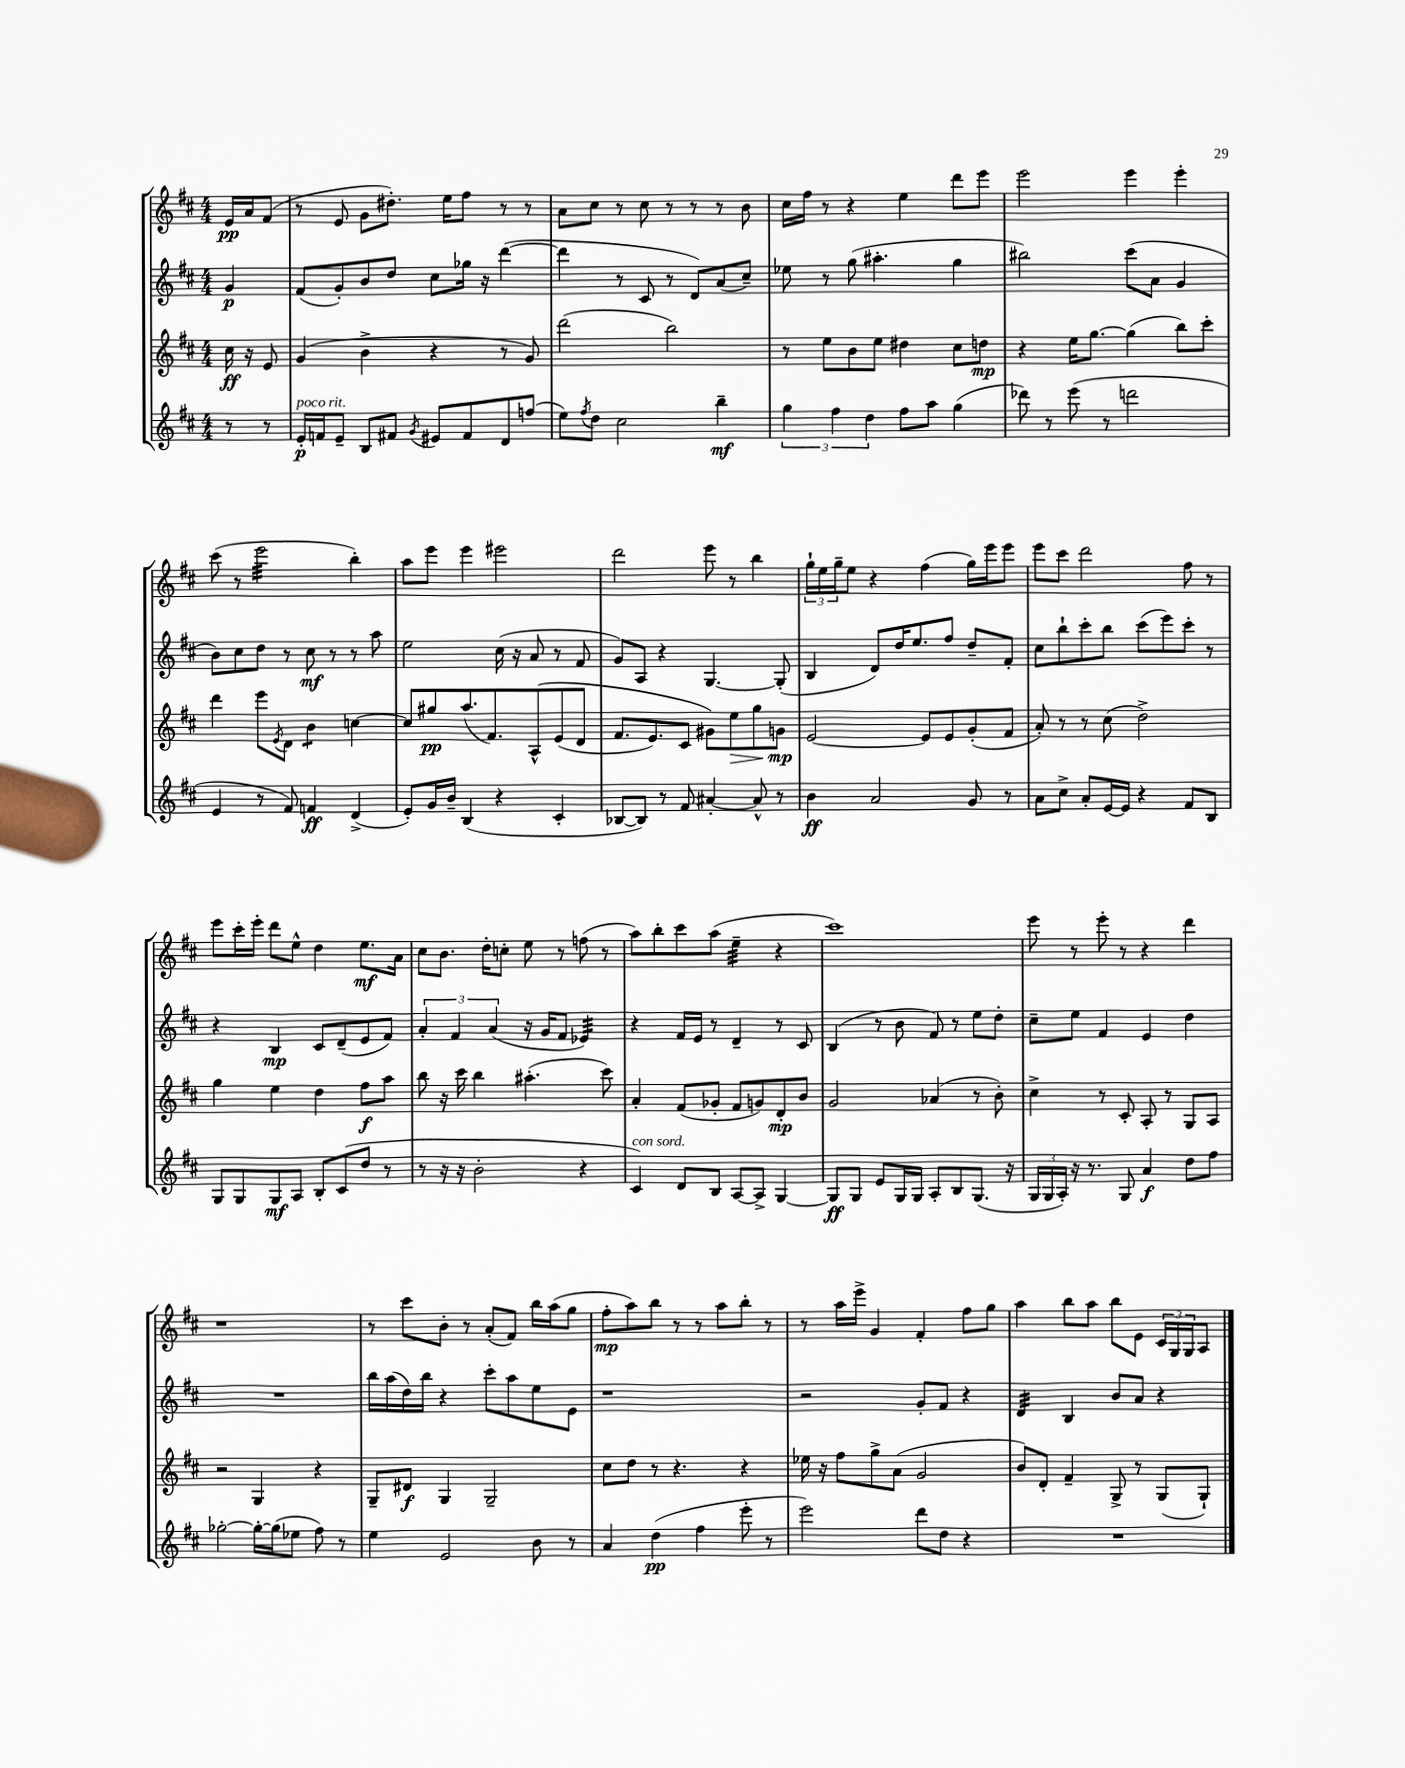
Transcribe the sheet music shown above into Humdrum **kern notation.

**kern	**kern	**kern	**kern
*staff4	*staff3	*staff2	*staff1
*clefG2	*clefG2	*clefG2	*clefG2
*k[f#c#]	*k[f#c#]	*k[f#c#]	*k[f#c#]
*M4/4	*M4/4	*M4/4	*M4/4
8r	16cc#	4g	16e
.	16r	.	16a
8r	8e	.	(8f#
=	=	=	=
16e'	(4g	(8f#	8r
16f	.	.	.
8e~	.	8g')	8e
8B	4b^	8b	8g
8f#	.	8dd	8.dd#')
8qg	.	.	.
8e#	4r	8cc#	.
.	.	.	16ee
8f#	.	16gg-	8ff#
.	.	16r	.
8d	8r	([4ddd	8r
(8ff	8g)	.	8r
=	=	=	=
8ee)	(2ddd	4ddd]	8a
8qff#	.	.	.
8dd	.	.	8cc#
2cc#	.	8r	8r
.	.	8c#	8cc#
.	2bb)	8r	8r
.	.	8d)	8r
4bb~	.	(8a	8r
.	.	8cc#~)	8b
=	=	=	=
6gg	8r	8ee-	16cc#
.	.	.	16ff#
.	8ee	8r	8r
6ff#	.	.	.
.	8b	(8gg	4r
6dd	.	.	.
.	8ee	4.aa#'	.
8ff#	4dd#	.	4ee
8aa	.	.	.
(4gg	8cc#	4gg	8ddd
.	8dd	.	8eee
=	=	=	=
8ddd-)	4r	2bb#)	2eee
8r	.	.	.
(8eee	16ee	.	.
.	[8.gg	.	.
8r	.	.	.
2ddd	(4gg]	(8ccc#	4eee
.	.	8a	.
.	8bb)	4g	4eee'
.	8ccc#'	.	.
=	=	=	=
4e	4ddd	8b)	(8ccc#
.	.	8cc#	8r
8r	8eee	8dd	2eee
.	8qe	.	.
8f#)	8d	8r	.
4f	4b	8cc#	.
.	.	8r	.
(4d^	[4cc	8r	4bb')
.	.	8aa	.
=	=	=	=
8e')	8cc]	2ee	8aa
16g	8gg#	.	8eee
16b~	.	.	.
(4B	(8.aa	.	4eee
.	8.f#)	.	.
4r	.	(16cc#	2eee#
.	.	16r	.
.	&(8A^^	8a	.
4c#'	(8e	8r	.
.	8d	8f#	.
=	=	=	=
[8B-	8.f#	8g)	2ddd
8B-])	.	8A	.
.	8.e)	.	.
8r	.	4r	.
8f#	8c#	.	.
[4a#'	8g#&)	[4.G	8eee
.	8ee	.	8r
8a#^^]	8gg	.	4bb
8r	8g	(8G']	.
=	=	=	=
4b	[2e	4B	24gg`
.	.	.	24ee
.	.	.	24gg~
.	.	.	8ee
2a	.	8d)	4r
.	.	16dd	.
.	.	8.ee	.
.	8e]	.	(4ff#
.	8e	8ff#	.
8g	(8g'	8dd~	16gg)
.	.	.	16eee
8r	8f#	8f#'	8eee
=	=	=	=
8a	8a')	8cc#	8eee
8cc#^	8r	8bb`	8ccc#
8a'	8r	8ccc#'	2ddd
[16e	(8cc#	8bb	.
16e]	.	.	.
4r	2dd^)	(8ccc#	.
.	.	8eee)	.
8f#	.	8ccc#'	8ff#
8B	.	8r	8r
=	=	=	=
8G	4gg	4r	8eee
8G	.	.	16ccc#'
.	.	.	16eee'
8G	4ee	4B	8ddd
8A	.	.	8ee^^
8B'	4dd	8c#	4dd
(8c#	.	(8d~	.
8dd	8ff#	8e	8.ee
8r	8aa	8f#)	.
.	.	.	16a
=	=	=	=
8r	8bb	6a'	8cc#
16r	16r	.	8.b
.	.	6f#	.
16r	16ccc#	.	.
2b'	4bb	.	.
.	.	.	16dd'
.	.	(6a	.
.	.	.	8cc'
.	(4.aa#'	16r	8ee
.	.	16g	.
.	.	8f#	8r
4r	.	4e-)	(8ff
.	8ccc#)	.	8r
=	=	=	=
4c#)	4a'	4r	8aa)
.	.	.	8bb'
8d	(8f#	16f#	8ccc#
.	.	16e	.
8B	8g-'	8r	(8aa
[8A	8f#	4d~	4ee~
8A^]	8g)	.	.
[4G	8d'	8r	4r
.	8b	8c#	.
=	=	=	=
8G]	2g	(4B	1ccc#)
8G	.	.	.
8e	.	8r	.
16G	.	8b	.
16G	.	.	.
8A'	(4a-	8f#)	.
8B	.	8r	.
(8.G	8r	8ee	.
.	8b')	8dd'	.
16r	.	.	.
=	=	=	=
24G	4cc#^	8cc#~	8eee
24G	.	.	.
24A')	.	.	.
16r	.	8ee	8r
8.r	.	.	.
.	8r	4f#	8eee'
8G	8c#'	.	8r
4a	8A'	4e	4r
.	8r	.	.
8dd	8G	4dd	4ddd
8ff#	8A	.	.
=	=	=	=
[2gg-'	2r	1r	1r
16gg-'_	4G	.	.
(16gg-]	.	.	.
8ee-	.	.	.
8ff#)	4r	.	.
8r	.	.	.
=	=	=	=
4ee	8G~	16bb	8r
.	.	(16aa	.
.	8d#	16dd)	8ccc#
.	.	16bb	.
2e	4G	4r	8b'
.	.	.	8r
.	2G~	8ccc#'	(8a'
.	.	8aa	8f#)
8b	.	8ee	16bb
.	.	.	(16aa
8r	.	8e	8gg
=	=	=	=
4a	8cc#	1r	8ff#'
.	8dd	.	8aa)
(4dd	8r	.	8bb
.	4.r	.	8r
4ff#	.	.	8r
.	.	.	8aa
8eee'	4r	.	8bb'
8r	.	.	8r
=	=	=	=
2eee)	16ee-	2r	8r
.	16r	.	.
.	8ff#	.	16aa
.	.	.	16eee^
.	8gg^	.	4g
.	(8a	.	.
8ddd	2g	8g'	4f#'
8dd	.	8f#	.
4r	.	4r	8ff#
.	.	.	8gg
=	=	=	=
1r	8b)	4d	4aa
.	8d'	.	.
.	4f#~	4B	8bb
.	.	.	8aa
.	8G^	8b	8bb
.	8r	8a	8e
.	(8G	4r	24c#
.	.	.	24G
.	.	.	24G
.	8G`)	.	8A
==	==	==	==
*-	*-	*-	*-
